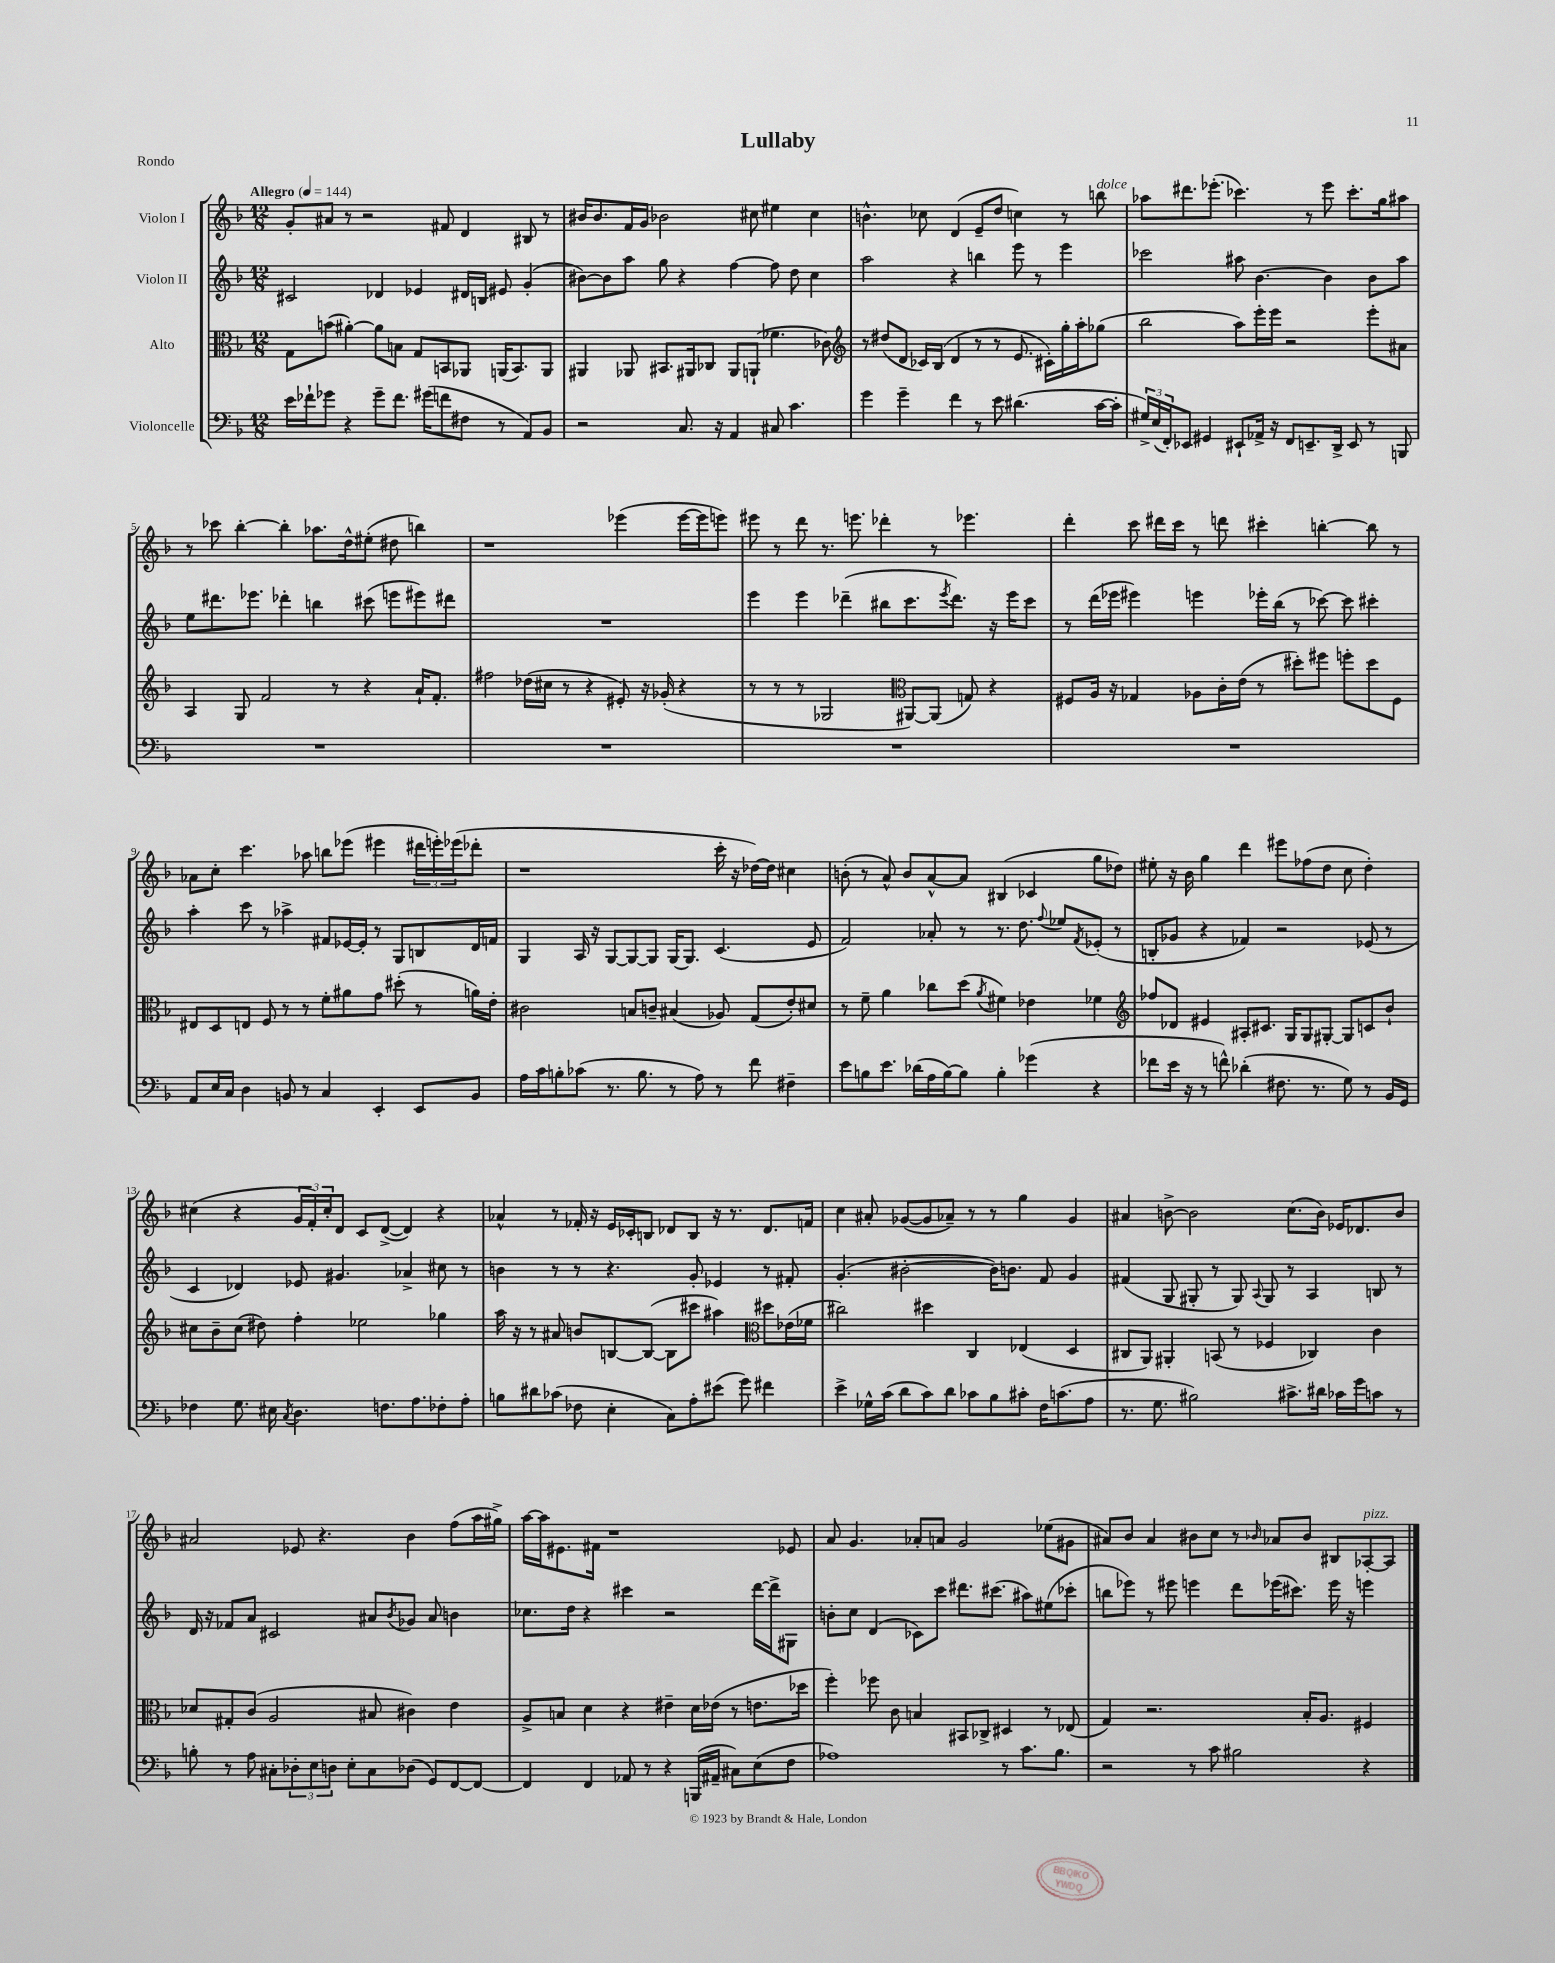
\header { title = "Lullaby" piece = "Rondo" }
<<
\new StaffGroup <<
\new Staff = "s0" \with { instrumentName = "Violon I" } {
    \clef treble \key f \major \numericTimeSignature \time 12/8 \tempo "Allegro" 4 = 144
    g'8-. ais'8 r8 r2 fis'8 d'4 bis8 r8 |
    bis'16 bis'8. f'16 g'16 bes'2 cis''8 eis''4 cis''4 |
    b'4.-^ ces''8 d'4( e'8-- d''8 c''4) r8 b''8^\markup { \italic "dolce" } |
    aes''8 dis'''8. ees'''8.-.( ces'''4.) r8 ees'''8 ces'''8.-. g''16 ais''8 |
    r8 ces'''8 bes''4~-. bes''4-. aes''8. d''16-^ eis''8-.( dis''8 b''4) |
    r1 ees'''4( ees'''16~ ees'''16 e'''8) |
    eis'''8 r8 d'''8 r8. e'''8. des'''4-. r8 ees'''4. |
    d'''4-. c'''8 dis'''16 c'''16 r8 d'''8 cis'''4-. b''4~-. b''8 r8 |
    aes'8 c''8-. c'''4. aes''8 b''8 ees'''8( eis'''4 \tuplet 3/2 { dis'''16 e'''16-.) ees'''16( } des'''8-. |
    r1 c'''16-. r16 des''16~) des''16 cis''4 |
    b'8-.( r8 a'8-^) b'8 a'8~-^ a'8 bis4( ces'4 g''8 des''8) |
    eis''8-. r16 bes'16 g''4 d'''4 eis'''8 fes''8( d''8 c''8 d''4-.) |
    cis''4( r4 \tuplet 3/2 { g'16 f'16-.) cis''16-. } d'8 c'8 d'8~->( d'4) r4 |
    aes'4-^ r8 fes'16-. r16 e'16 ces'16-. b8 des'8 b8 r16 r8. des'8. f'16 |
    c''4 ais'8-. ges'8~( ges'8 aes'8--) r8 r8 g''4 ges'4 |
    ais'4 b'8~-> b'2 c''8.( b'16) ees'16 des'8. b'8 |
    ais'2 ees'8 r4. bes'4 f''8( a''16 gis''16->) |
    a''16~ a''16 eis'8. fis'16 r1 ees'8 |
    a'8 g'4. aes'8-. a'8 g'2 ees''8( gis'8 |
    ais'8) bes'8 ais'4 bis'8 c''8 r8 \grace { bes'16 } aes'8 bes'8 bis8 aes8~-.^\markup { \italic "pizz." } aes8 \bar "|." |
}
\new Staff = "s1" \with { instrumentName = "Violon II" } {
    \clef treble \key f \major \numericTimeSignature \time 12/8
    cis'2 des'4 ees'4 dis'16 b16 eis'8 g'4-.( |
    bis'8~) bis'8 a''8 g''8 r4 f''4~ f''8 d''8 c''4 |
    a''2 r4 b''4 e'''8 r8 e'''4 |
    ces'''2 ais''8 bes'4.~ bes'4 bes'8 ais''8 |
    e''8 dis'''8. ees'''8. des'''4-. b''4 cis'''8( e'''8 eis'''8) dis'''8 |
    R1. |
    e'''4 e'''4 des'''4--( bis''8 c'''8. \acciaccatura { e'''8 } des'''8.) r16 e'''16 c'''8 |
    r8 d'''16( ees'''16 eis'''4) e'''4 ees'''16-. bes''16( r8 ces'''8~) ces'''8 cis'''4-. |
    a''4-. c'''8 r8 aes''4-> fis'8 ees'16~ ees'16-. r8 g8 b8 d'16 f'16 |
    g4 a16 r16 g8~ g8~ g8 g16~ g8. c'4.( e'8 |
    f'2) aes'8-. r8 r8. d''8. \appoggiatura { f''8 } ees''8 \acciaccatura { f'8 } ees'8-.( r8 |
    b8-. ges'8 r4 fes'4) r2 ees'8( r8 |
    c'4 des'4) ees'8 gis'4. aes'4-> cis''8 r8 |
    b'4 r8 r8 r4. g'8-. ees'4 r8 fis'8-. |
    g'4.-.( bis'2~-. bis'16) b'8. f'8 g'4 |
    fis'4( g8 gis8-. r8 gis8) \appoggiatura { a8 } gis8 r8 a4 b8 r8 |
    d'16 r16 fes'8 a'8 cis'2 ais'8 \acciaccatura { bes'8 } ges'8 ais'8 b'4 |
    ces''8. d''16 r4 cis'''4 r2 d'''16~ d'''16-> gis8 |
    b'8-. c''8 d'4( ces'8) c'''8 dis'''8. cis'''8.( ais''8) eis''8( ces'''8-. |
    b''8 ees'''8) r8 eis'''8 e'''4 d'''8 ees'''16( cis'''8.) ees'''16 r16 e'''4 \bar "|." |
}
\new Staff = "s2" \with { instrumentName = "Alto" } {
    \clef alto \key f \major \numericTimeSignature \time 12/8
    g8 b'8( ais'4~-.) ais'8 b8 g8 b,8 aes,8 a,16( b,8.) a,8 |
    ais,4 aes,8 bis,8. ais,16 ces8 ais,8 a,8-!( fes'4. ces'8) |
    \clef treble r8 dis''8( d'8 ces'16) bes16( d'4 r8 r8 e'8. cis'16-.) g''16-. a''16-. ges''8( |
    bes''2 a''8) e'''16-. e'''16 r2 e'''8-. ais'8 |
    a4 g8 f'2 r8 r4 a'16-! f'8.-. |
    fis''2 des''16( cis''16 r8 r4 eis'8-.) r16 ges'16-.( r4 |
    r8 r8 r8 ges2 \clef alto ais,8~) ais,8( g8) r4 |
    fis8 a16 r16 ges4 aes8 c'16-. e'16( r8 dis''8-.) fis''8 f''8-. dis''8 fis8 |
    eis8 d8 e8 f8 r8 r8 f'8-. ais'8 g'8 dis''8-.( r8 a'16) e'16-. |
    cis'2 b8 c'8-- bis4( aes8) g8( e'8-.) dis'8 |
    r8 f'8-- a'4 ces''8 d''8( \acciaccatura { a'8 } fis'4) ees'4 fes'4 |
    \clef treble fes''8 des'8 eis'4 ais8-. cis'8. g16 g8 gis8~-. gis8 c'8 bes'8-! |
    cis''8 bes'8-- cis''8( dis''8) f''4-. ees''2 ges''4 |
    a''16 r16 r8 ais'8 b'8 b8~ b8~( b8 cis'''8 ais''4) \clef alto dis''8 ees'16( fes'16 |
    cis''2) dis''4 c4 ees4( d4 |
    cis8 a,8) ais,4-. b,8( r8 fes4 ces4) c'4 |
    des'8 gis8-. c'8( a2 bis8 cis'4) e'4 |
    a8-> b8 d'4 r4 eis'4-- d'16 ees'16( r8 e'8. des''16 |
    f''4-.) fes''8 c'8 b4 bis,8 ces8-> dis4 r8 ees8( |
    g4) r2. bes16-. a8. fis4 \bar "|." |
}
\new Staff = "s3" \with { instrumentName = "Violoncelle" } {
    \clef bass \key f \major \numericTimeSignature \time 12/8
    e'16 fes'16-! ges'8 r4 ges'8-- fes'8. gis'16( f'8 fis8 r8 a,8) bes,8 |
    r2 c8. r16 a,4 cis8 c'4. |
    g'4 g'4-- f'4 r8 e'8 dis'4.( c'16~ c'16-. |
    \tuplet 3/2 { gis16->) e16( f,16-.) } ees,8 gis,4 eis,8-! aes,16-> r16 f,8 e,8.-- d,16-> e,8 r8 b,,8 |
    R1. |
    R1. |
    R1. |
    R1. |
    a,8 e16 c16 d4 b,8 r8 c4 e,4-. e,8 b,8 |
    a16 c'16 b8-. ces'8( r8. b8. r8 a8) r8 f'8 fis4-- |
    e'8 b8 e'8. des'16( a16 b16~) b8 b4-. ges'4( r4 |
    fes'8 e'16 r16 r8 f'8-^) des'4-.( fis8. r8. g8) r8 bes,16 g,16 |
    fes4 g8. eis16 \acciaccatura { c8 } d4. f8. a8. fes8-. a8-. |
    b8 dis'8 ces'8( fes8 e4-. c8) a8-. eis'8( g'8) fis'4 |
    e'4-> ges16-^ c'16( d'8 c'8) d'8 ces'8 bes8 cis'8-. f16 c'8.( a8 |
    r8. g8. bis2) cis'8.-> dis'16 ces'16 g'16 c'8 r8 |
    b8-. r8 a8 cis8-. \tuplet 3/2 { des8-. e8 d8 } e8-. cis8 des8( g,8) f,8~ f,8~ |
    f,4 f,4 aes,8 r8 r4 b,,16( ais,16-- cis8) e8( f8 |
    aes1) r8 c'8. bes8. |
    r2 r8 c'8 bis2 r4 \bar "|." |
}
>>
>>
